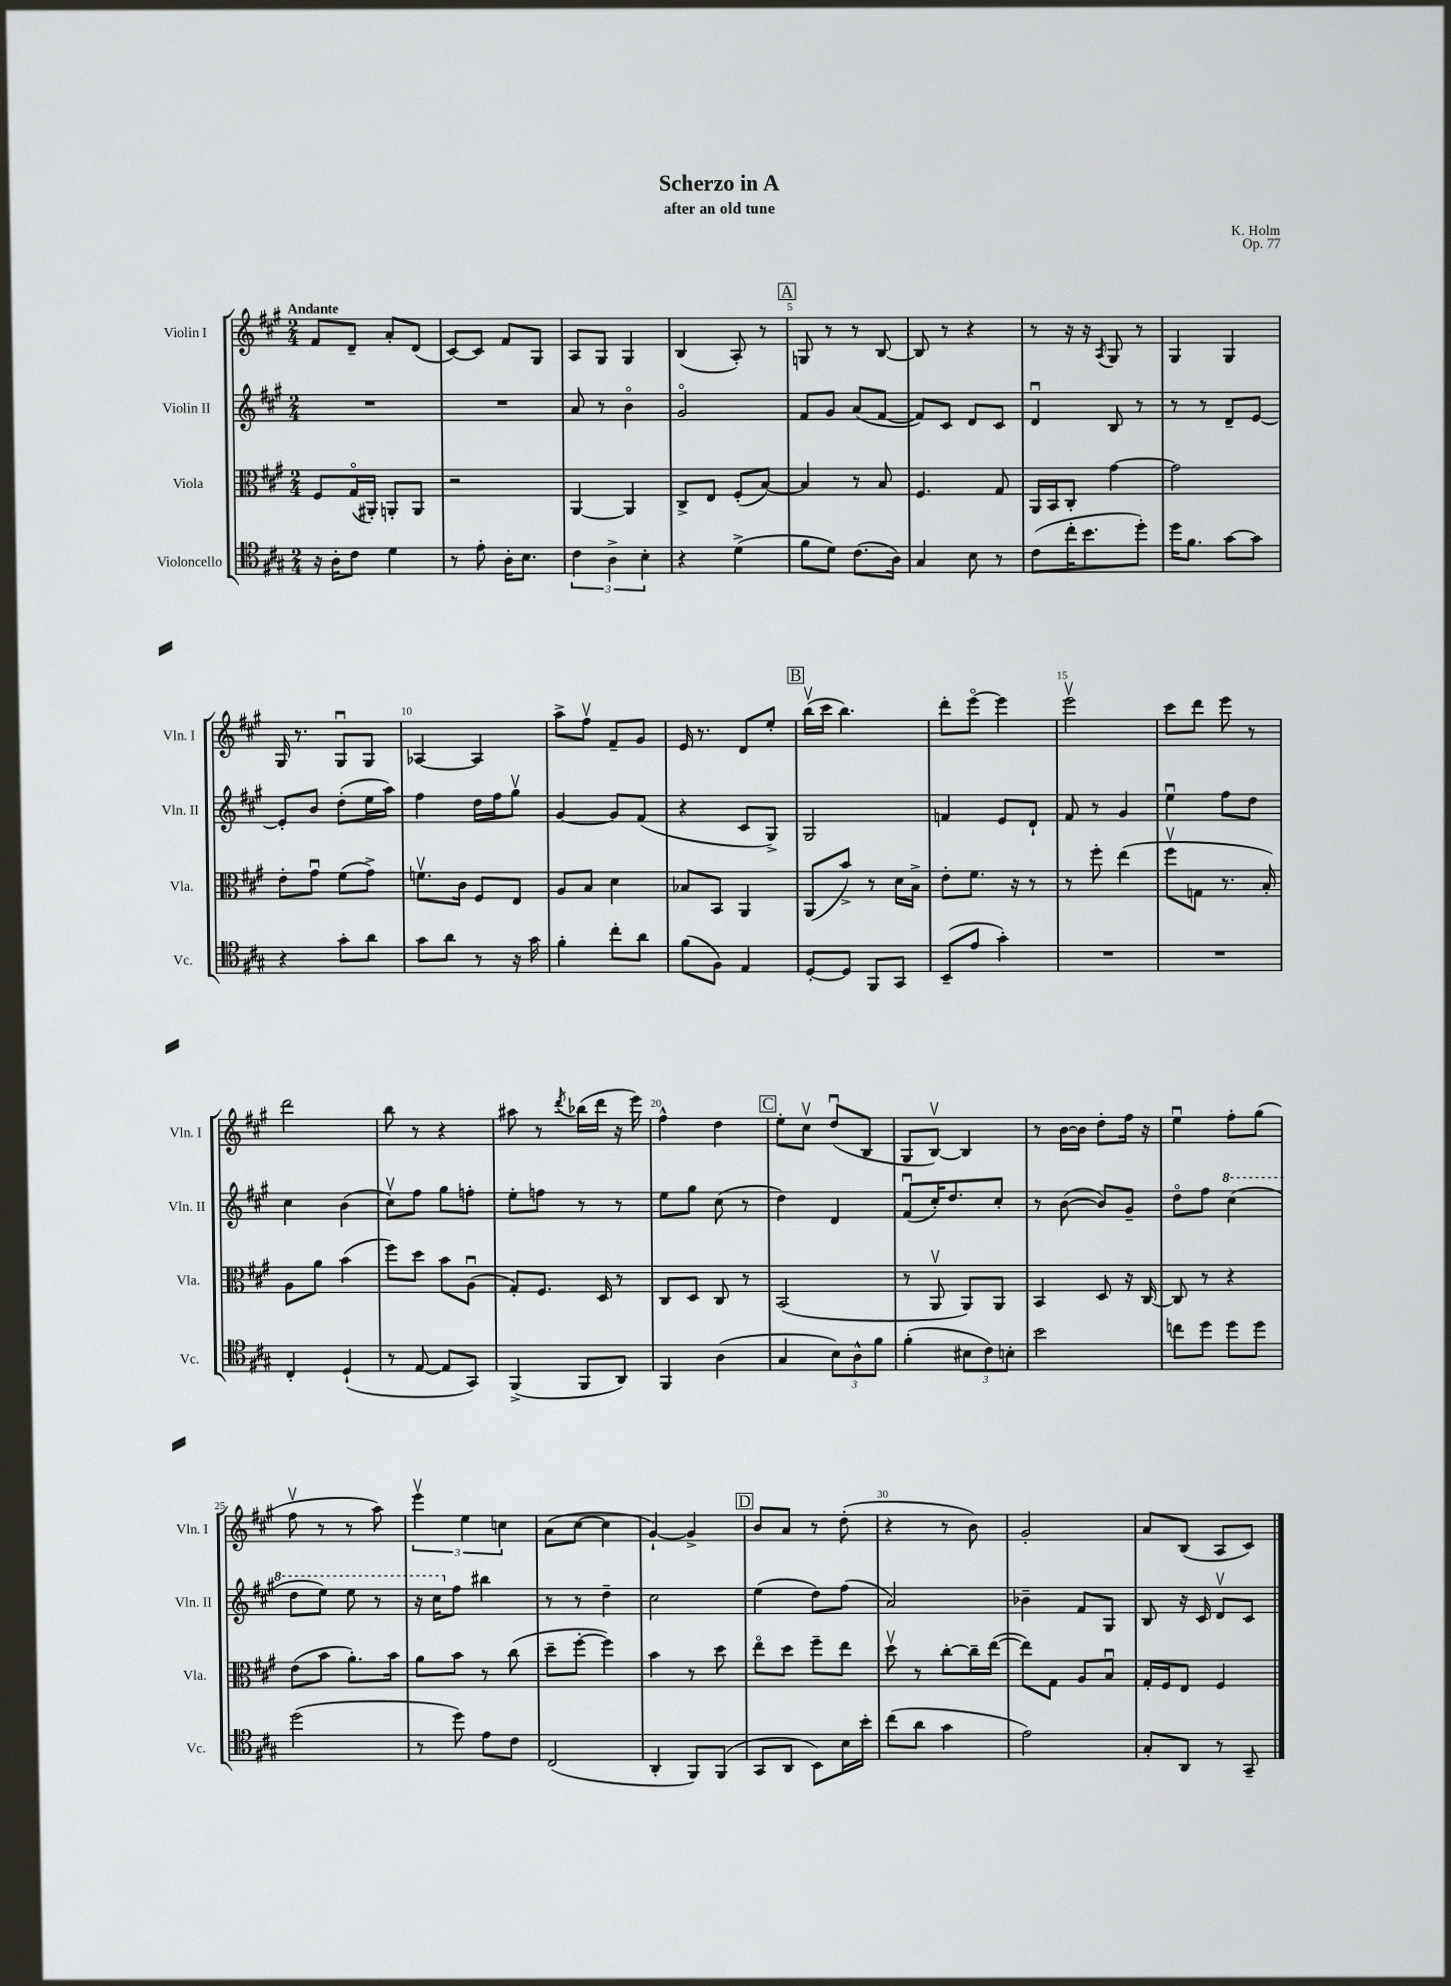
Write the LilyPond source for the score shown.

\header { title = "Scherzo in A" composer = "K. Holm" subtitle = "after an old tune" opus = "Op. 77" }
<<
\new StaffGroup <<
\new Staff = "s0" \with { instrumentName = "Violin I" shortInstrumentName = "Vln. I" } {
    \clef treble \key a \major \numericTimeSignature \time 2/4 \tempo "Andante"
    fis'8 d'8-- a'8-. d'8( |
    cis'8~) cis'8 fis'8 gis8 |
    a8 gis8 gis4 |
    b4( a8-.) r8 |
    \mark \markup { \box "A" } g8 r8 r8 b8~ |
    b8 r8 r4 |
    r8 r16 r16 \acciaccatura { a8 } gis8 r8 |
    gis4 gis4 |
    gis16 r8. gis8\downbow gis8 |
    aes4~ aes4 |
    a''8-> fis''8\upbow fis'8-- gis'8 |
    e'16 r8. d'8 e''8-. |
    \mark \markup { \box "B" } b''16\upbow( cis'''16 b''4.) |
    d'''8-. e'''8~\flageolet e'''4 |
    e'''2\upbow |
    cis'''8 d'''8 e'''8 r8 |
    d'''2 |
    b''8 r8 r4 |
    ais''8 r8 \acciaccatura { d'''8 } bes''16( d'''16 r16 e'''16) |
    fis''4-^ d''4 |
    \mark \markup { \box "C" } e''8-. cis''8\upbow d''8\downbow( b8 |
    gis8 b8~\upbow) b4 |
    r8 b'16~ b'16 d''8-. fis''16 r16 |
    e''4\downbow fis''8-. gis''8( |
    fis''8\upbow r8 r8 a''8) |
    \tuplet 3/2 { e'''4\upbow e''4 c''4 } |
    a'8( cis''8~ cis''4 |
    gis'4~-!) gis'4-> |
    \mark \markup { \box "D" } b'8 a'8 r8 d''8-.( |
    r4 r8 b'8) |
    gis'2-. |
    a'8 b8( a8 cis'8) \bar "|." |
}
\new Staff = "s1" \with { instrumentName = "Violin II" shortInstrumentName = "Vln. II" } {
    \clef treble \key a \major \numericTimeSignature \time 2/4
    R2 |
    R2 |
    a'8 r8 b'4\flageolet |
    gis'2\flageolet |
    \mark \markup { \box "A" } fis'8 gis'8 a'8( fis'8~ |
    fis'8) cis'8 d'8 cis'8 |
    d'4\downbow b8 r8 |
    r8 r8 d'8-- e'8~ |
    e'8-. b'8 d''8-.( e''16 a''16) |
    fis''4 d''16 fis''16 gis''8\upbow |
    gis'4~ gis'8 fis'8( |
    r4 cis'8 gis8->) |
    \mark \markup { \box "B" } gis2 |
    f'4 e'8 d'8-! |
    fis'8 r8 gis'4 |
    e''4\downbow fis''8 d''8 |
    cis''4 b'4( |
    cis''8\upbow) fis''8 gis''8 f''8-. |
    e''8-. f''8 r8 r8 |
    e''8 gis''8 cis''8( r8 |
    \mark \markup { \box "C" } d''4) d'4 |
    fis'8\downbow( cis''16-.) d''8. cis''8-. |
    r8 b'8~( b'8) gis'8-- |
    d''8\flageolet fis''8 \ottava #1 cis'''4( |
    d'''8 e'''8) e'''8 r8 |
    r16 cis'''16 \ottava #0 fis''8 bis''4 |
    r8 r8 d''4-- |
    cis''2 |
    \mark \markup { \box "D" } e''4( d''8) fis''8( |
    a'2) |
    bes'4-- fis'8 gis8 |
    b8 r16 cis'16 d'8\upbow cis'8 \bar "|." |
}
\new Staff = "s2" \with { instrumentName = "Viola" shortInstrumentName = "Vla." } {
    \clef alto \key a \major \numericTimeSignature \time 2/4
    fis8 gis16\flageolet( ais,16-.) a,8-. a,8 |
    r2 |
    a,4~ a,4 |
    cis8-> e8 fis8-.( b8~) |
    \mark \markup { \box "A" } b4 r8 b8 |
    fis4. gis8 |
    a,16 b,16 cis8-. gis'4~ |
    gis'2 |
    e'8-. gis'8\downbow fis'8( gis'8->) |
    f'8.\upbow cis'16 fis8 e8 |
    a8 b8 d'4 |
    bes8 b,8 a,4 |
    \mark \markup { \box "B" } a,8( b'8->) r8 d'16 b16-> |
    e'8-. fis'8. r16 r8 |
    r8 fis''8-. e''4( |
    fis''8\upbow g8 r8. b16-.) |
    a8 a'8 b'4( |
    fis''8) d''8 b'8 a8\downbow( |
    gis8-.) fis8. d16 r8 |
    cis8 d8 cis8 r8 |
    \mark \markup { \box "C" } b,2( |
    r8 a,8\upbow a,8) a,8 |
    b,4 d8 r16 cis16~ |
    cis8 r8 r4 |
    e'8( b'8 a'8.-.) b'16 |
    a'8 b'8 r8 cis''8( |
    d''8-- fis''8~-. fis''4) |
    b'4 r8 d''8 |
    \mark \markup { \box "D" } e''8\flageolet d''8 fis''8-- e''8 |
    d''8\upbow r8 cis''8~-. cis''16-- e''16~( |
    e''8) gis8 a8 b8\downbow |
    gis16-. fis16 e8 fis4 \bar "|." |
}
\new Staff = "s3" \with { instrumentName = "Violoncello" shortInstrumentName = "Vc." } {
    \clef tenor \key a \major \numericTimeSignature \time 2/4
    r16 a16-. cis'8 d'4 |
    r8 e'8-. a16-. b8. |
    \tuplet 3/2 { cis'4 a4-> b4-. } |
    r4 d'4->( |
    \mark \markup { \box "A" } fis'8 d'8) cis'8.( a16) |
    gis4 b8 r8 |
    cis'8( cis''16-. b'8. d''8-.) |
    d''16 fis'8. gis'8~ gis'8 |
    r4 gis'8-. a'8 |
    gis'8 a'8 r8 r16 gis'16 |
    fis'4-. cis''8-. a'8 |
    fis'8( fis8) e4 |
    \mark \markup { \box "B" } d8~-. d8 fis,8 gis,8 |
    b,8--( e'8 gis'4-.) |
    R2 |
    R2 |
    cis4-. d4-!( |
    r8 e8~ e8 gis,8) |
    fis,4->( fis,8 a,8) |
    fis,4 a4( |
    \mark \markup { \box "C" } gis4 \tuplet 3/2 { b8) a8-^ fis'8 } |
    fis'4-.( \tuplet 3/2 { bis8 cis'8) b8-. } |
    b'2 |
    c''8 d''8 d''8 d''8 |
    d''2( |
    r8 d''8) e'8 cis'8 |
    cis2( |
    a,4-. fis,8) fis,8( |
    \mark \markup { \box "D" } gis,8 a,8 b,8) b16 b'16-. |
    cis''8( a'8 gis'4 |
    e'2) |
    gis8-. a,8 r8 gis,8-- \bar "|." |
}
>>
>>
\layout { \context { \Score \override BarNumber.break-visibility = ##(#f #t #t) barNumberVisibility = #(every-nth-bar-number-visible 5) } }
